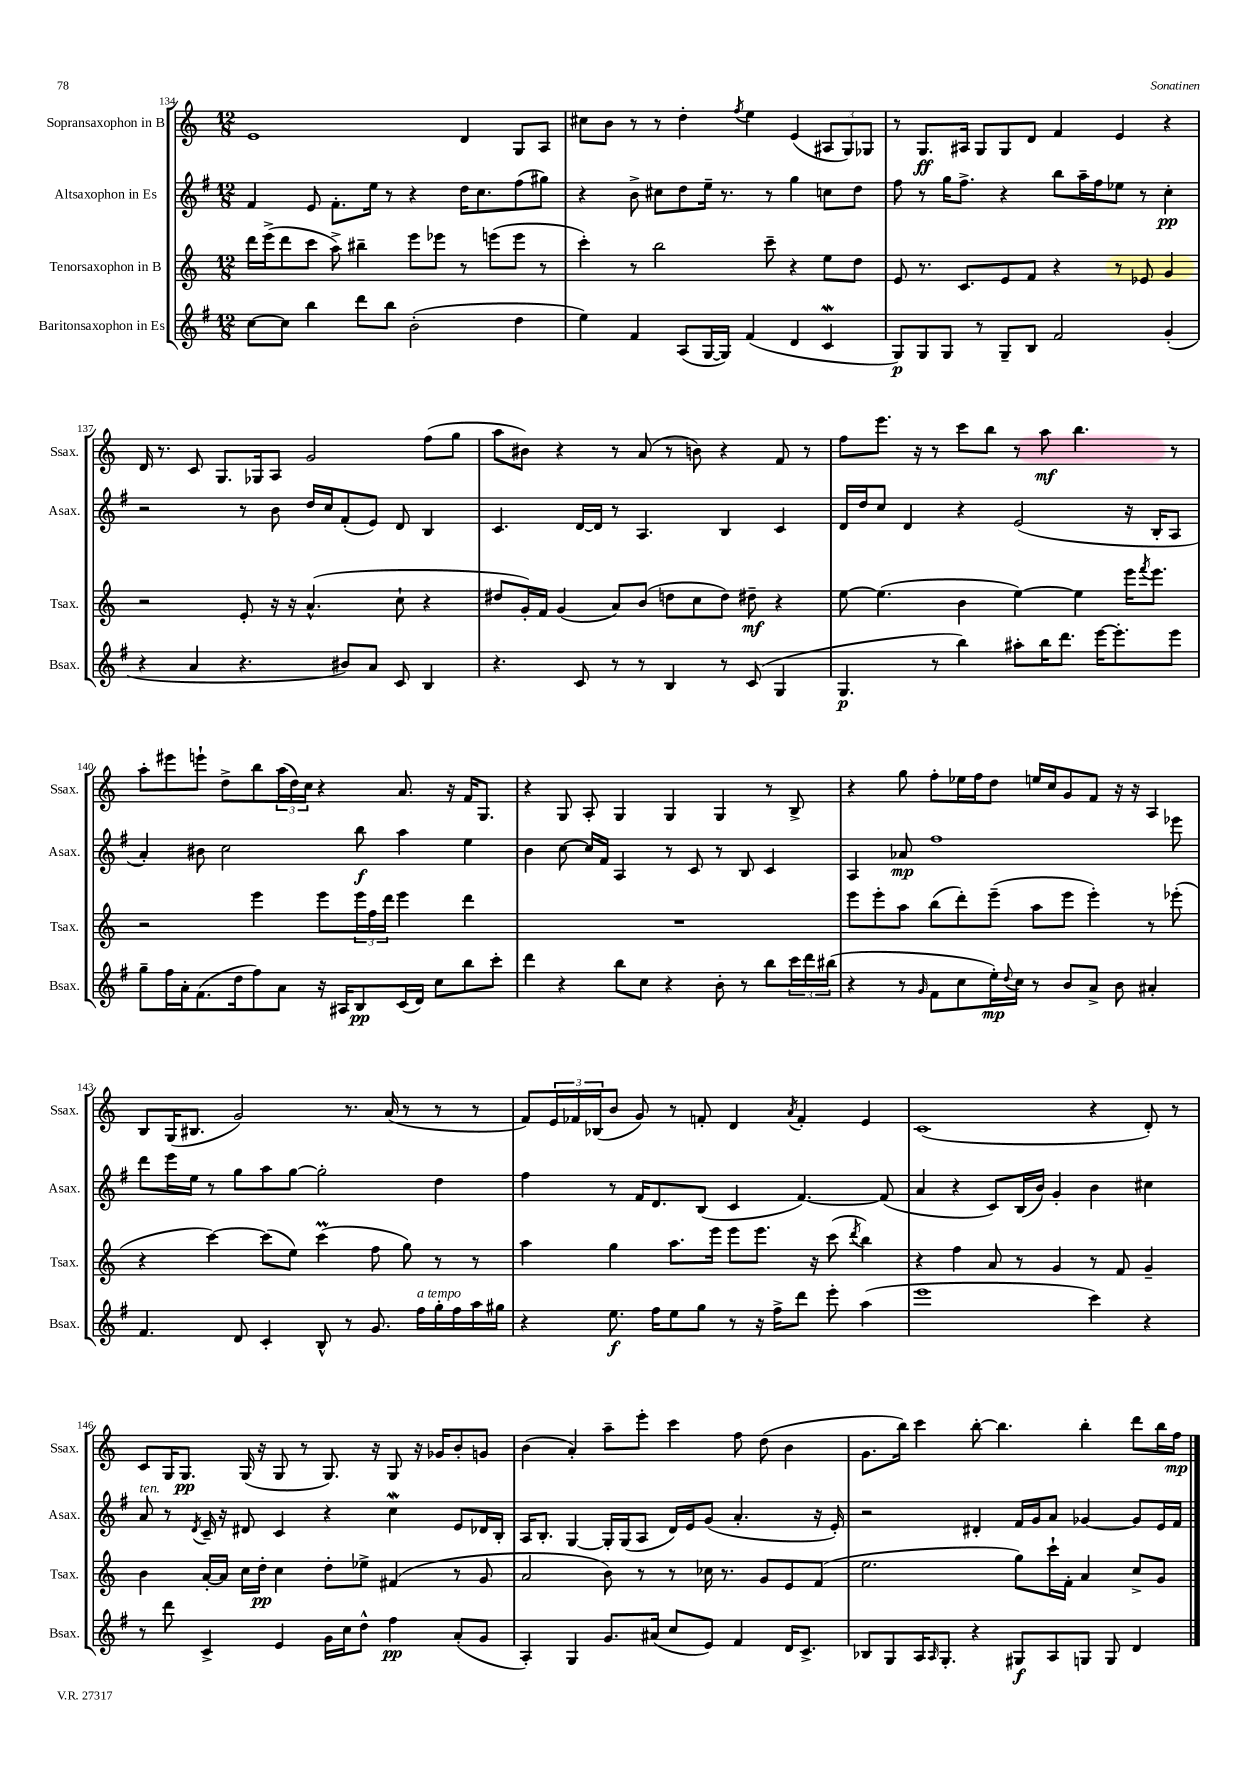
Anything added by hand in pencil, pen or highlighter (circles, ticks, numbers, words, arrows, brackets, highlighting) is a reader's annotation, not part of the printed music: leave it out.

**kern	**dynam	**kern	**dynam	**kern	**dynam	**kern	**dynam
*part4	*part4	*part3	*part3	*part2	*part2	*part1	*part1
*staff4	*staff4	*staff3	*staff3	*staff2	*staff2	*staff1	*staff1
*I"Baritonsaxophon in Es	*	*I"Tenorsaxophon in B	*	*I"Altsaxophon in Es	*	*I"Sopransaxophon in B	*
*I'Bsax.	*	*I'Tsax.	*	*I'Asax.	*	*I'Ssax.	*
*clefG2	*	*clefG2	*	*clefG2	*	*clefG2	*
*k[f#]	*	*k[]	*	*k[f#]	*	*k[]	*
*M12/8	*	*M12/8	*	*M12/8	*	*M12/8	*
=134	=134	=134	=134	=134	=134	=134	=134
[8cc\L	.	16ddd\LL	.	4f#/	.	1e	.
.	.	(16eee^\J	.	.	.	.	.
8cc\J]	.	8ddd\	.	.	.	.	.
4bb\	.	8ccc\J	.	8e/	.	.	.
.	.	8aa^\)	.	8.f#'\L	.	.	.
8ddd\L	.	4bb#X~\	.	.	.	.	.
.	.	.	.	16ee\Jk	.	.	.
8bb\J	.	.	.	8r	.	.	.
(2b'\	.	8eee\L	.	4r	.	.	.
.	.	8eee-X\J	.	.	.	.	.
.	.	8r	.	16dd\KL	.	4d/	.
.	.	.	.	8.cc\	.	.	.
.	.	(8eeen\L	.	.	.	.	.
4dd\	.	8eee\J	.	(8ff#\	.	8G/L	.
.	.	8r	.	8gg#X\J)	.	8A/J	.
=135	=135	=135	=135	=135	=135	=135	=135
4ee\)	.	4ccc'\)	.	4r	.	8cc#X\L	.
.	.	.	.	.	.	8b\J	.
4f#/	.	8r	.	8b^\	.	8r	.
.	.	2bb\	.	8cc#X\L	.	8r	.
(8A/L	.	.	.	8dd\	.	4dd'\	.
[16G/L	.	.	.	16ee~\Jk	.	.	.
16G/JJ])	.	.	.	8.r	.	.	.
.	.	.	.	.	.	8qff/	.
(4f#/	.	.	.	.	.	4ee\	.
.	.	8ccc~\	.	8r	.	.	.
4d/	.	4r	.	4gg\	.	(4e/	.
4cw/	.	8ee\L	.	8ccn\L	.	12A#X/L	.
.	.	.	.	.	.	12G/)	.
.	.	8dd\J	.	8dd\J	.	.	.
.	.	.	.	.	.	12G-X/J	.
=136	=136	=136	=136	=136	=136	=136	=136
8G/L)	p	8e/	.	8ff#\	.	8r	.
8G/	.	8.r	.	8r	.	8.G/L	ff
8G/J	.	.	.	16gg\KL	.	.	.
.	.	8.c/L	.	8.ff#^\J	.	16A#X/Jk	.
8r	.	.	.	.	.	8G/L	.
8G~/L	.	8e/	.	4r	.	8G/	.
8B/J	.	8f/J	.	.	.	8d/J	.
2f#/	.	4r	.	8bb\L	.	4f/	.
.	.	.	.	16aa~\L	.	.	.
.	.	.	.	16ff#\J	.	.	.
.	.	8r	.	8ee-X\J	.	4e/	.
.	.	8e-X/	.	8r	.	.	.
(4g'/	.	4g/	.	4cc'\	pp	4r	.
!!LO:LB:g=z
=137	=137	=137	=137	=137	=137	=137	=137
4r	.	2r	.	2r	.	16d/	.
.	.	.	.	.	.	8.r	.
4a/	.	.	.	.	.	8c/	.
.	.	.	.	.	.	8.G/L	.
4.r	.	8e'/	.	8r	.	.	.
.	.	.	.	.	.	16G-X/k	.
.	.	16r	.	8b\	.	8A/J	.
.	.	16r	.	.	.	.	.
.	.	(4.a^^/	.	16dd/LL	.	2g/	.
.	.	.	.	16cc/J	.	.	.
8b#X/L)	.	.	.	(8f#'/	.	.	.
8a/J	.	.	.	8e/J)	.	.	.
8c/	.	8cc`\	.	8d/	.	.	.
4B/	.	4r	.	4B/	.	(8ff\L	.
.	.	.	.	.	.	8gg\J	.
=138	=138	=138	=138	=138	=138	=138	=138
4.r	.	8dd#X/L	.	4.c/	.	8aa\L	.
.	.	16g'/L)	.	.	.	8b#X\J)	.
.	.	16f/JJ	.	.	.	.	.
.	.	(4g/	.	.	.	4r	.
8c/	.	.	.	[16d/LL	.	.	.
.	.	.	.	16d/JJ]	.	.	.
8r	.	8a/L)	.	8r	.	8r	.
8r	.	(8b/J	.	4.A/	.	(8a/	.
4B/	.	8ddn\L	.	.	.	8r	.
.	.	8cc\	.	.	.	8bn\)	.
8r	.	8dd\J)	.	4B/	.	4r	.
(8c/	.	8dd#X~\	mf	.	.	.	.
4G/	.	4r	.	4c/	.	8f/	.
.	.	.	.	.	.	8r	.
=139	=139	=139	=139	=139	=139	=139	=139
4.G/	p	[8ee\	.	16d/LL	.	8ff\L	.
.	.	.	.	16dd/J	.	.	.
.	.	(4.ee\]	.	8cc/J	.	8.eee\J	.
.	.	.	.	4d/	.	.	.
.	.	.	.	.	.	16r	.
8r	.	.	.	.	.	8r	.
4bb\)	.	4b\	.	4r	.	8ccc\L	.
.	.	.	.	.	.	8bb\J	.
8aa#X'\L	.	[4ee\)	.	(2e/	.	8r	.
16bb\K	.	.	.	.	.	8aa\	mf
8.ddd\J	.	.	.	.	.	.	.
.	.	4ee\]	.	.	.	4.bb\	.
[16eee\KL	.	.	.	.	.	.	.
8.eee'\]	.	.	.	.	.	.	.
.	.	16eee\KL	.	16r	.	.	.
.	.	8qfff/	.	.	.	.	.
.	.	8.eee\J	.	16B'/KL	.	.	.
8eee\J	.	.	.	8A/J	.	8r	.
!!LO:LB:g=z
=140	=140	=140	=140	=140	=140	=140	=140
8gg~\L	.	2r	.	4a'/)	.	8aa'\L	.
16ff#\L	.	.	.	.	.	8eee#X\	.
16a'\J	.	.	.	.	.	.	.
(8.f#\	.	.	.	8b#X\	.	8eeen`\J	.
.	.	.	.	2cc\	.	8dd^\L	.
16dd\k	.	.	.	.	.	.	.
8ff#\)	.	4eee\	.	.	.	8bb\	.
8a\J	.	.	.	.	.	(24aa\L	.
.	.	.	.	.	.	24dd\)	.
.	.	.	.	.	.	24cc\JJ	.
16r	.	8eee\L	.	.	.	4r	.
16A#X/KL	.	.	.	.	.	.	.
8B/	pp	24eee\L	.	8bb\	f	.	.
.	.	24ff\	.	.	.	.	.
.	.	24ddd\JJ	.	.	.	.	.
(16c/L	.	4eee\	.	4aa\	.	8.a/	.
16d/JJ)	.	.	.	.	.	.	.
8cc\L	.	.	.	.	.	.	.
.	.	.	.	.	.	16r	.
8bb\	.	4ddd\	.	4ee\	.	16f/KL	.
.	.	.	.	.	.	8.G/J	.
8ccc'\J	.	.	.	.	.	.	.
=141	=141	=141	=141	=141	=141	=141	=141
4ddd\	.	1.r	.	4b\	.	4r	.
4r	.	.	.	[8cc\	.	8G/	.
.	.	.	.	16cc/LL]	.	8A'/	.
.	.	.	.	16f#/JJ	.	.	.
8bb\L	.	.	.	4A/	.	4G/	.
8cc\J	.	.	.	.	.	.	.
4r	.	.	.	8r	.	4G/	.
.	.	.	.	8c/	.	.	.
8b'\	.	.	.	8r	.	4G/	.
8r	.	.	.	8B/	.	.	.
8bb\L	.	.	.	4c/	.	8r	.
24ccc\L	.	.	.	.	.	8B^/	.
24ddd\	.	.	.	.	.	.	.
(24bb#X\JJ	.	.	.	.	.	.	.
=142	=142	=142	=142	=142	=142	=142	=142
4r	.	8eee\L	.	4A/	.	4r	.
.	.	8eee'\	.	.	.	.	.
8r	.	8aa\J	.	8a-X/	mp	8gg\	.
16qqg/	.	.	.	.	.	.	.
8f#\L	.	(8bb\L	.	1ff#	.	8ff'\L	.
8cc\	.	8ddd'\)	.	.	.	16ee-X\L	.
.	.	.	.	.	.	16ff\J	.
16ee'\L)	mp	(8eee~\J	.	.	.	8dd\J	.
8qqdd/	.	.	.	.	.	.	.
16cc\JJ	.	.	.	.	.	.	.
8r	.	8aa\L	.	.	.	16een/LL	.
.	.	.	.	.	.	16cc/J	.
8b/L	.	8eee\J	.	.	.	8g/	.
8a^/J	.	4eee'\)	.	.	.	8f/J	.
8b\	.	.	.	.	.	16r	.
.	.	.	.	.	.	16r	.
4a#X'/	.	8r	.	.	.	4A/	.
.	.	(8eee-X'\	.	8eee-X\	.	.	.
!!LO:LB:g=z
=143	=143	=143	=143	=143	=143	=143	=143
4.f#/	.	4r	.	8ddd\L	.	8B/L	.
.	.	.	.	16eee\L	.	(16G/K	.
.	.	.	.	16ee\JJ	.	8.B#X/J	.
.	.	[4ccc\)	.	8r	.	.	.
8d/	.	.	.	8gg\L	.	2g/)	.
4c'/	.	(8ccc\L]	.	8aa\	.	.	.
.	.	8ee\J)	.	[8gg\J	.	.	.
8B^^/	.	(4cccM\	.	2gg'\]	.	.	.
8r	.	.	.	.	.	8.r	.
8.g/	.	8ff\	.	.	.	.	.
.	.	.	.	.	.	(16a/	.
.	.	8gg\)	.	.	.	8r	.
!LO:TX:a:i:t=a tempo	!	!	!	!	!	!	!
16ff#\LL	.	.	.	.	.	.	.
16gg'\	.	8r	.	4dd\	.	8r	.
16ff#\	.	.	.	.	.	.	.
16aa\	.	8r	.	.	.	8r	.
16gg#X\JJ	.	.	.	.	.	.	.
=144	=144	=144	=144	=144	=144	=144	=144
4r	.	4aa\	.	4ff#\	.	8f/L)	.
.	.	.	.	.	.	24e/L	.
.	.	.	.	.	.	24f-X/	.
.	.	.	.	.	.	(24B-X/J	.
8.ee\	f	4gg\	.	8r	.	8b/J	.
.	.	.	.	16f#/KL	.	8g/)	.
16ff#\KL	.	.	.	8.d/	.	.	.
8ee\	.	8.aa\L	.	.	.	8r	.
8gg\J	.	.	.	(8B/J	.	8fn'/	.
.	.	16eee\Jk	.	.	.	.	.
8r	.	8eee\L	.	4c/	.	4d/	.
16r	.	8.eee\J	.	.	.	.	.
16ff#^\KL	.	.	.	.	.	.	.
.	.	.	.	.	.	8qa/	.
8ddd\J	.	.	.	[4.f#/)	.	4f'/	.
.	.	16r	.	.	.	.	.
8eee'\	.	(8ccc\	.	.	.	.	.
.	.	8qddd/	.	.	.	.	.
(4aa\	.	4bb\)	.	.	.	4e/	.
.	.	.	.	(8f#/]	.	.	.
=145	=145	=145	=145	=145	=145	=145	=145
1eee	.	4r	.	4a/	.	(1c	.
.	.	4ff\	.	4r	.	.	.
.	.	8a/	.	8c/L)	.	.	.
.	.	8r	.	(16B/L	.	.	.
.	.	.	.	16b/JJ)	.	.	.
.	.	4g/	.	4g'/	.	.	.
4ccc\)	.	8r	.	4b\	.	4r	.
.	.	8f/	.	.	.	.	.
4r	.	4g~/	.	4cc#X\	.	8d'/)	.
.	.	.	.	.	.	8r	.
!!LO:LB:g=z
=146	=146	=146	=146	=146	=146	=146	=146
!	!	!	!	!LO:TX:a:i:t=ten.	!	!	!
8r	.	4b\	.	8a/	.	8c/L	.
8ddd\	.	.	.	8r	.	16G/K	.
.	.	.	.	.	.	8.G/J	pp
.	.	.	.	8qd/	.	.	.
4c^/	.	[16a'/LL	.	16c~/	.	.	.
.	.	16a/JJ]	.	16r	.	.	.
.	.	16cc\LL	.	8d#X/	.	(16G/	.
.	.	16dd'\JJ	pp	.	.	16r	.
4e/	.	4cc\	.	4c/	.	8G/	.
.	.	.	.	.	.	8r	.
16g\LL	.	8dd'\L	.	4r	.	8.G/)	.
16cc\J	.	.	.	.	.	.	.
8dd^^\J	.	8ee-X^\J	.	.	.	.	.
.	.	.	.	.	.	16r	.
4ff#\	pp	(4f#X/	.	4ccw\	.	8G/	.
.	.	.	.	.	.	16r	.
.	.	.	.	.	.	16g-X/KL	.
(8a'/L	.	8r	.	8e/L	.	8b'/	.
8g/J	.	8g/	.	16d-X/L	.	8gn/J	.
.	.	.	.	16B'/JJ	.	.	.
=147	=147	=147	=147	=147	=147	=147	=147
4A'/)	.	2a/	.	16A/KL	.	(4b\	.
.	.	.	.	8.B'/J	.	.	.
4G/	.	.	.	[4G/	.	4a'/)	.
8.g/L	.	8b\)	.	16G'/LL]	.	8aa~\L	.
.	.	.	.	(16G/J	.	.	.
.	.	8r	.	8A/J	.	8eee'\J	.
(16a#X/Jk	.	.	.	.	.	.	.
8cc/L	.	8r	.	16d/LL)	.	4ccc\	.
.	.	.	.	16e/J	.	.	.
8e/J)	.	16cc-X\	.	(8g/J	.	.	.
.	.	8.r	.	.	.	.	.
4f#/	.	.	.	4.a'/	.	8ff\	.
.	.	8g/L	.	.	.	(8dd\	.
16d/KL	.	8e/	.	.	.	4b\	.
8.c^/J	.	.	.	.	.	.	.
.	.	(8f/J	.	16r	.	.	.
.	.	.	.	16e'/)	.	.	.
=148	=148	=148	=148	=148	=148	=148	=148
8B-X/L	.	2.ee\	.	2r	.	8.g\L	.
8G/	.	.	.	.	.	.	.
.	.	.	.	.	.	16bb\Jk)	.
16A/K	.	.	.	.	.	4ccc\	.
16qqA/	.	.	.	.	.	.	.
8.G'/J	.	.	.	.	.	.	.
4r	.	.	.	4d#X'/	.	[8bb'\	.
.	.	.	.	.	.	4.bb\]	.
8G#X/L	f	8gg\L)	.	16f#/LL	.	.	.
.	.	.	.	16g/J	.	.	.
8A/	.	16ccc`\L	.	8a/J	.	.	.
.	.	16f'\JJ	.	.	.	.	.
8Gn/J	.	4a/	.	[4g-X/	.	4bb'\	.
8G/	.	.	.	.	.	.	.
4d/	.	8cc^/L	.	8g-/L]	.	8ddd\L	.
.	.	8g/J	.	16e/L	.	16bb\L	.
.	.	.	.	16f#/JJ	.	16ff\JJ	mp
==	==	==	==	==	==	==	==
*-	*-	*-	*-	*-	*-	*-	*-
